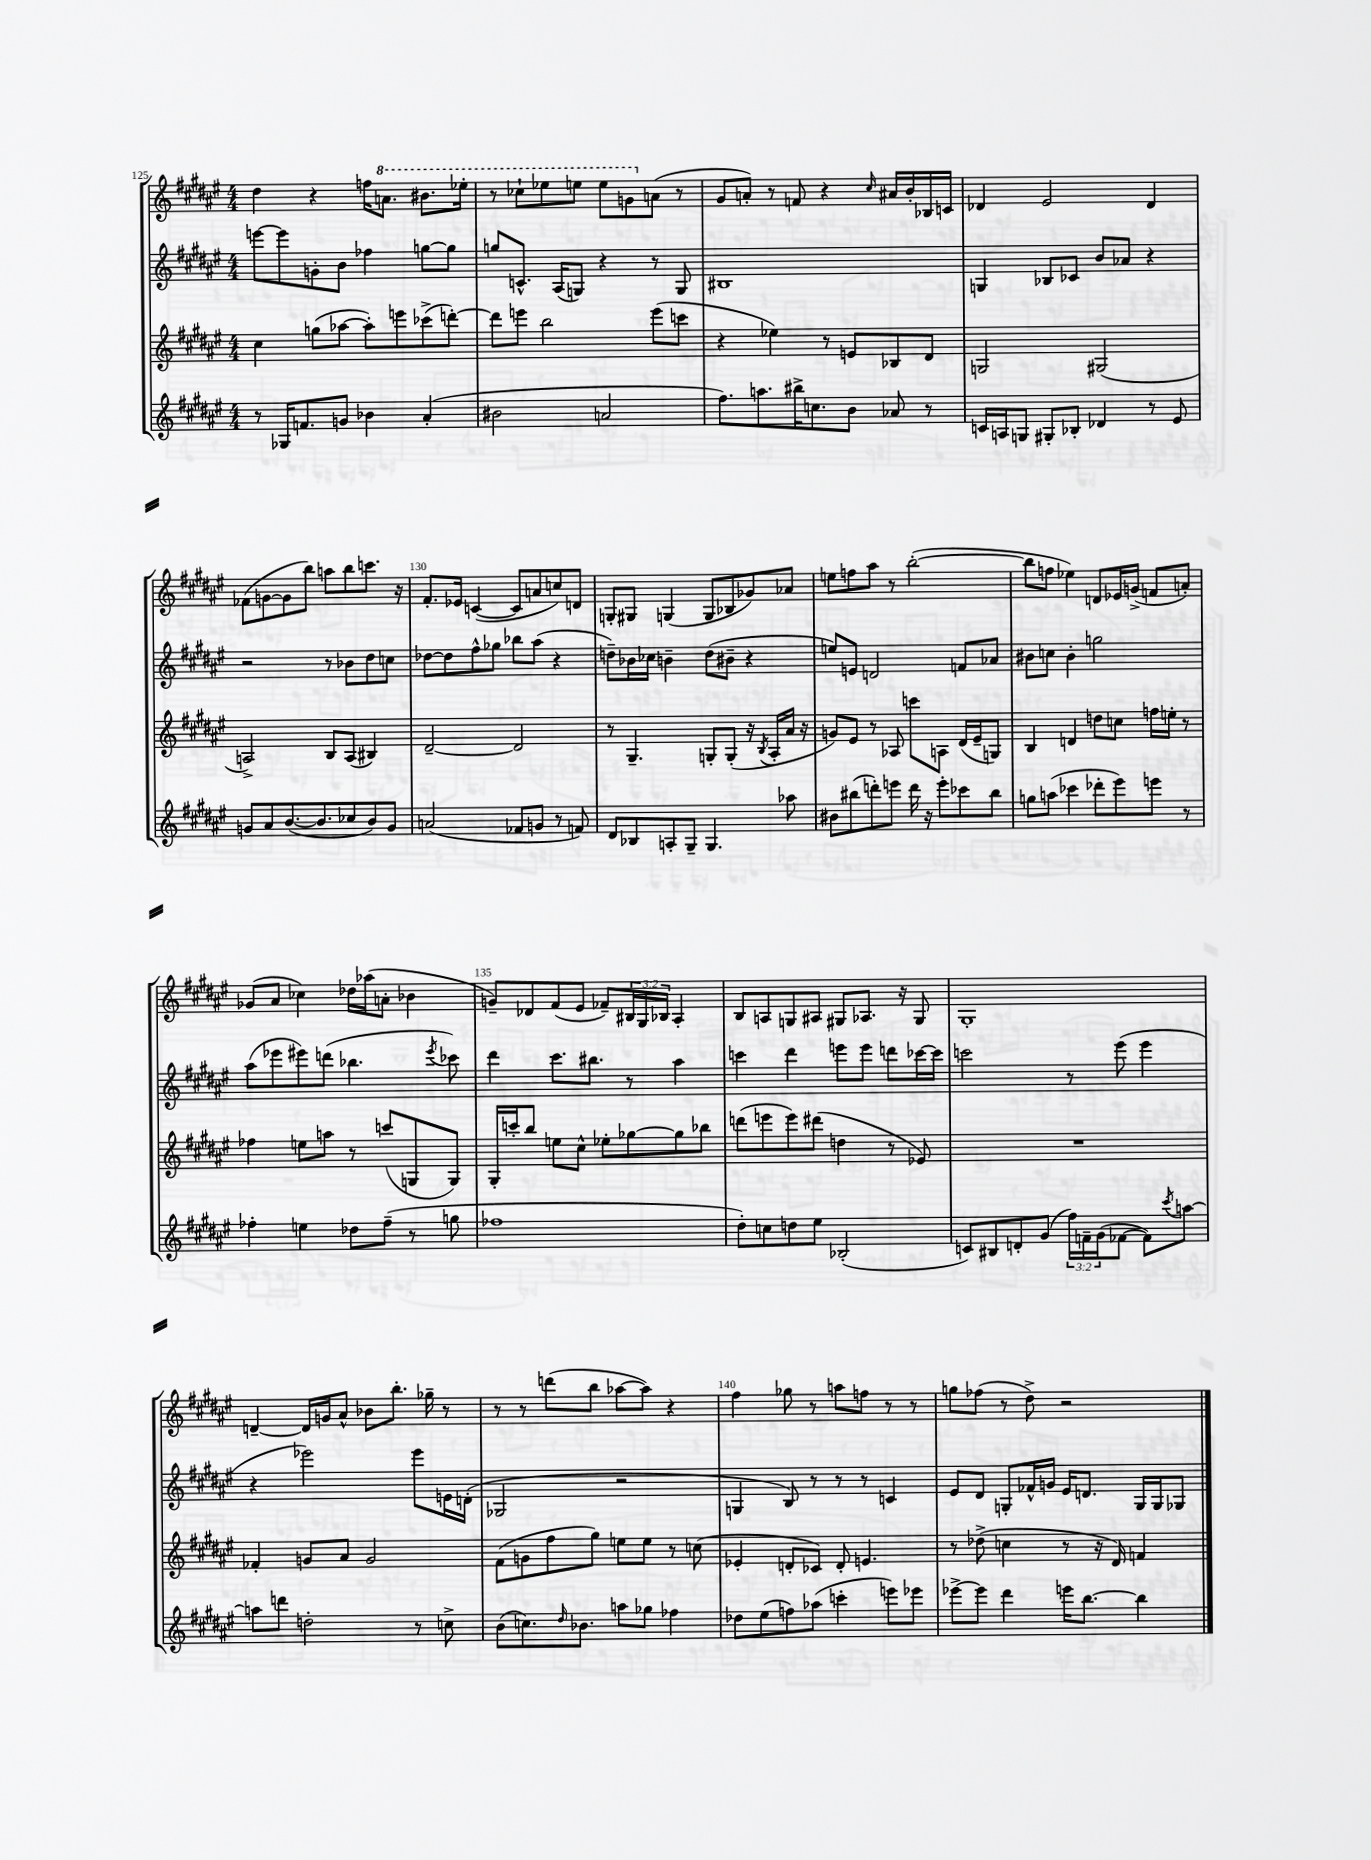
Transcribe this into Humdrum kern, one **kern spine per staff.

**kern	**kern	**kern	**kern
*staff4	*staff3	*staff2	*staff1
*clefG2	*clefG2	*clefG2	*clefG2
*k[f#c#g#d#a#e#]	*k[f#c#g#d#a#e#]	*k[f#c#g#d#a#e#]	*k[f#c#g#d#a#e#]
*M4/4	*M4/4	*M4/4	*M4/4
8r	4cc#\	[8eee\L	4dd#\
16G-/LK	.	8eee\]	.
8.f/	.	.	.
.	(8gg\L	8g'\	4r
8g/J	[8aa-\J	8b\J	.
4b-\	8aa-'\]L)	4ff-\	16ff\LK
.	.	.	8.aa\J
.	8eee\	.	.
(4a#'/	(8ccc-^\	[8gg\L	8.bb#\L
.	[8ddd'\J)	8gg\]J	.
.	.	.	16eee-'\Jk
=	=	=	=
2b#\	8ddd\]L	8gg/L	8r
.	8eee\J	8.c^^/J	8ccc-`\L
.	2bb\	.	8eee-\
.	.	(16A#/LK	.
.	.	8G/J)	8eee\J
2a/	.	4r	8eee\L
.	.	.	8gg\
.	(8eee\L	8r	(8a\J
.	8ccc\J	8G/	8r
=	=	=	=
8.ff#\L)	4r	1B#	8g#/L
.	.	.	8a'/J)
8.aa\	.	.	.
.	4ee-\)	.	8r
16bb#^\K	.	.	8f/
8.cc\	.	.	.
.	8r	.	4r
8b\J	8e/L	.	.
.	.	.	16qqcc#/
8a-/	8B-/	.	16a#/LL
.	.	.	16b'/
8r	8d#/J	.	16B-/
.	.	.	16c/JJ
=	=	=	=
16c/LL	2G/	4G/	4d-/
16A/J	.	.	.
8G/J	.	.	.
8G#'/L	.	8B-/L	2e#/
8B-'/J	.	8c-/J	.
4d-/	(2G#/	8b/L	.
.	.	8a-/J	.
8r	.	4r	4d-/
8e#/	.	.	.
=	=	=	=
8g/L	2A^/)	2r	(8f-\L
8a#/	.	.	[8g\
([8.b/	.	.	8g\]
.	.	.	8bb\J)
8.b/]	.	.	.
.	8B/L	8r	8aa\L
8cc-/	(8A/J	8b-\L	8bb\
8b/)	4B#/)	8dd#\	8.ccc\J
8g/J	.	8cc\J	.
.	.	.	16r
=	=	=	=
(2a/	[2d#~/	[8dd-\L	8.f#'/L
.	.	8dd-\]	.
.	.	.	16e-/Jk
.	.	8ff#^^\	([4c/
.	.	8gg-\J	.
8f-/L	2d#/]	8bb-\L	8c/]L
8g/J	.	(8aa#\J	8a/
8r	.	4r	8cc/)
8f/)	.	.	8d/J
=	=	=	=
8d#/L	8r	8dd~\L)	8G'/L
8B-/	4.G#~/	16b-\L	8G#/J
.	.	16cc-\JJ	.
8A'/	.	4b~\	(4G/
8G#~/J	.	.	.
4.G#/	8G'/L	(8dd\L	8G/L
.	(8G'/J	8b#~\J	8B-/
.	16r	4r	8g-/)
.	8qB/	.	.
.	16A#'/LL	.	.
8aa-\	16a#/JJ	.	8a-/J
.	16r	.	.
=	=	=	=
8b#\L	8g/L)	8ee/L)	8ee\L
(8bb#\	8e#/J	8e/J	8ff\
8ddd'\)	8r	2d/	8aa#\J
8eee\J	8A-/	.	8r
16ddd\	8ccc\L	.	([2bb'\
16r	.	.	.
8eee'\L	8A\J	.	.
8ccc-\	(16d#/LL	8f/L	.
.	16e#~/J	.	.
8bb#\J	8G/J)	8a-/J	.
=	=	=	=
8gg\L	4B/	8b#\L	8bb\]L
(8aa\J	.	8cc\J	8ff\J
4ccc-\	4d/	4b#'\	4ee-\)
8ddd-'\L	8dd\L	2gg\	8d/L
8eee#\)	8cc\J	.	16e-/L
.	.	.	(16g^/JJ
8eee\J	16ff\LL	.	8f/L
.	16ee'\JJ	.	.
8r	8r	.	8a'/J)
=	=	=	=
4ff-'\	4ff-\	(8aa#\L	(8g-/L
.	.	8eee-\	8a#/J
4ee\	8ee\L	8eee#\)	4cc-\)
.	8aa\J	(8ddd\J	.
8dd-\L	8r	4.bb-\	16dd-\LL
.	.	.	(16aa-\J
(8ff-~\J	(8ccc/L	.	8a'\J
8r	8G/	.	4b-\
.	.	8qeee#/	.
8gg\	8G/J)	8ccc-\)	.
=	=	=	=
1ff-	16G#'/LL	4ddd#\	8g~/L)
.	16ccc'/J	.	.
.	8bb/J	.	8d-/
.	8ee\L	8.ccc#\L	(8f#/
.	8cc#^^\J	.	8e#/J
.	.	8.bb#\J	.
.	8ee-'\L	.	8f-~/L)
.	[8gg-\	8r	24B#/L
.	.	.	24G#/
.	.	.	24B-/JJ
.	8gg-\]	4aa#\	4A#'/
.	8bb-\J	.	.
=	=	=	=
8dd#'\L)	(8ddd\L	4ccc\	8B/L
8cc\	8eee\	.	8A/
8dd\	8eee\)	4ddd#\	8G/
8ee#\J	(8ddd#\J	.	8A#/J
(2B-'/	4dd\	8eee\L	8G#/L
.	.	8eee\J	8.A-/J
.	8r	8ddd\L	.
.	.	.	16r
.	8e-/)	[16ccc-\L	8G#/
.	.	16ccc-\]JJ	.
=	=	=	=
8c/L)	1r	2ccc\	1G#'
8B#/	.	.	.
8d'/	.	.	.
(8g#/J	.	.	.
24ff#\LL)	.	8r	.
24f~\	.	.	.
(24g#\J	.	.	.
[8f-\J	.	(8eee#\	.
8f-\]L)	.	4eee#\	.
8qccc#/	.	.	.
[8aa\J	.	.	.
=	=	=	=
8aa\]L	4f-'/	4r	[4d~/
8ddd\J	.	.	.
2dd'\	8g/L	2eee-\)	16d/]LL
.	.	.	16g/J
.	8a#/J	.	8a#^^/J
.	2g/	.	8b-\L
.	.	.	8.bb'\J
8r	.	8eee-\L	.
.	.	.	16gg-~\
8cc^\	.	16e\L	8r
.	.	(16d'\JJ	.
=	=	=	=
(8b\L	(8f#\L	2G-/	8r
8.cc\)	8g\	.	8r
.	8ff#\	.	(8ddd\L
16qqdd#/	.	.	.
8.b-\J	.	.	.
.	8gg#\J)	.	8bb\J
8aa\L	8ee\L	2r	[8aa-\L
8gg-\J	8ee\J	.	8aa-\]J)
4ff-\	8r	.	4r
.	(8cc\	.	.
=	=	=	=
8dd-\L	4e-'/	4G/	4ff#\
(8ee#\	.	.	.
8ff\)	8d'/L	8B/)	8gg-\
(8aa-\J	8c-/J)	8r	8r
4ccc'\	8d'/	8r	8aa\L
.	4.e/	8r	8ff\J
8eee\L)	.	4c/	8r
8eee-\J	.	.	8r
=	=	=	=
[8eee-^\L	8r	8e#/L	8gg\L
8eee-\]J	(8dd-^\	8d#/J	(8ff-\J
4ddd#\	4cc\	8G'/L	8r
.	.	16f-^^/L	8dd#^\)
.	.	16g/JJ	.
16eee\LK	8r	16e#/LK	2r
[8.bb\J	.	8.d/J	.
.	16r	.	.
.	16d#/)	.	.
4bb\]	4f/	16G/LL	.
.	.	16G/J	.
.	.	8G-/J	.
==	==	==	==
*-	*-	*-	*-
